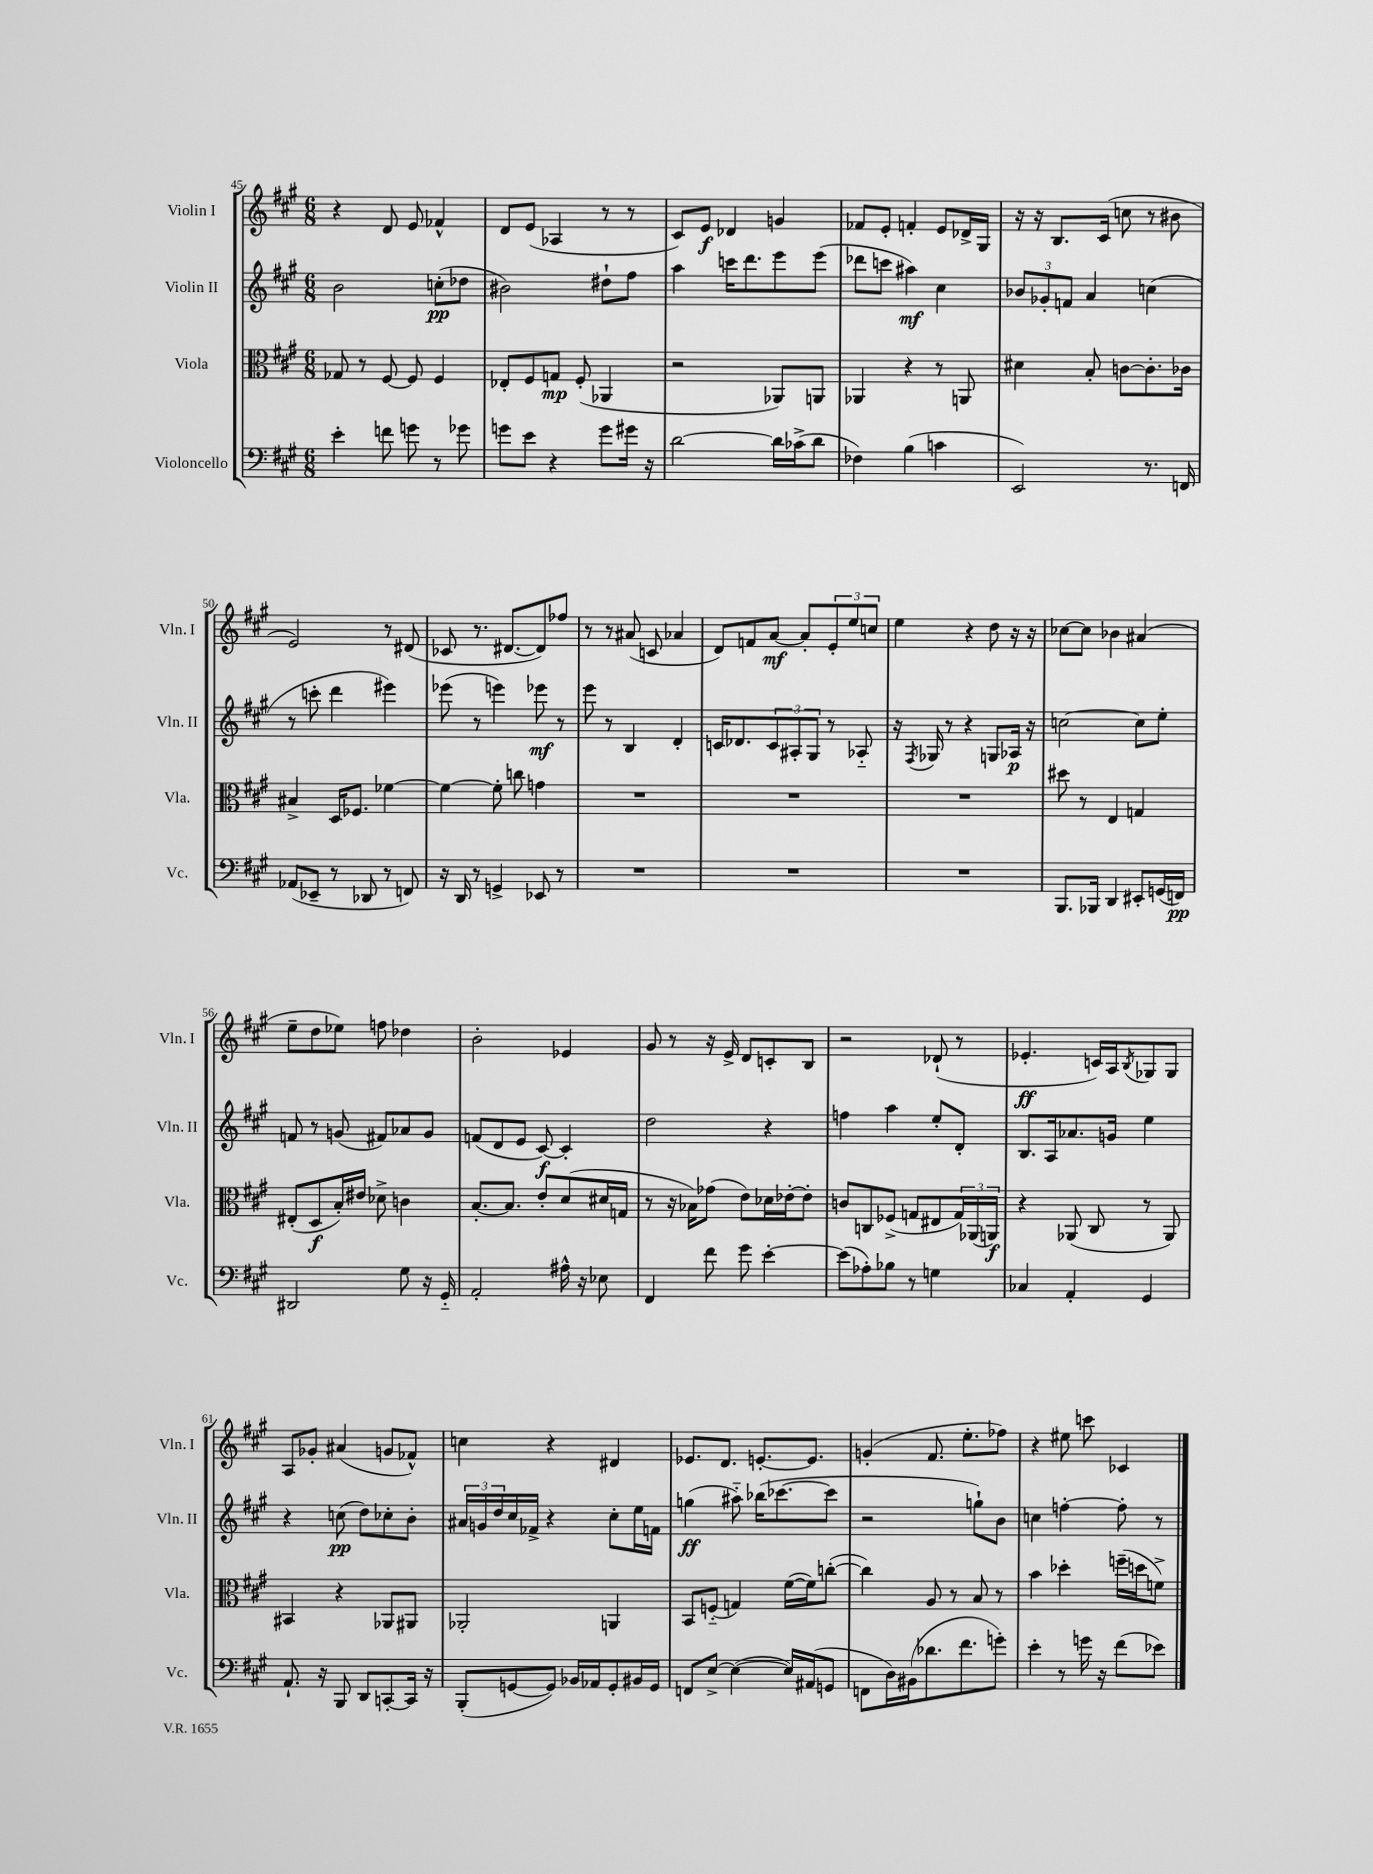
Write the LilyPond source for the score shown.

<<
\new StaffGroup <<
\new Staff = "s0" \with { instrumentName = "Violin I" shortInstrumentName = "Vln. I" } {
    \clef treble \key a \major \numericTimeSignature \time 6/8
    r4 d'8 e'8 fes'4-^ |
    d'8 e'8( aes4 r8 r8 |
    cis'8) e'8\f des'4 g'4 |
    fes'8 e'8-. f'4-. e'8 des'16-> gis16 |
    r16 r16 b8. cis'16( c''8 r8 bis'8 |
    e'2) r8 dis'8( |
    ces'8 r8. dis'8.~ dis'8) fes''8 |
    r8 r8 ais'8( c'8 aes'4 |
    d'8) f'8 a'8~\mf a'8-. \tuplet 3/2 { e'8-. e''8 c''8 } |
    e''4 r4 d''8 r16 r16 |
    ces''8~ ces''8 bes'4 ais'4( |
    e''8-- d''8 ees''8) f''8 des''4 |
    b'2-. ees'4 |
    gis'8 r8 r16 e'16-> d'8 c'8-. b8 |
    r2 des'8-!( r8 |
    ees'4.-.\ff c'16) a16 \acciaccatura { b8 } ges8 ges8 |
    a8 ges'8-. ais'4( g'8 fes'8-^) |
    c''4 r4 dis'4 |
    ees'8. d'8. e'8.~-. e'8. |
    g'4-.( fis'8. e''8.-. fes''8) |
    r4 eis''8 c'''8 ces'4 \bar "|." |
}
\new Staff = "s1" \with { instrumentName = "Violin II" shortInstrumentName = "Vln. II" } {
    \clef treble \key a \major \numericTimeSignature \time 6/8
    b'2 c''8-.\pp( des''8 |
    bis'2) dis''8-! fis''8 |
    a''4 c'''16 d'''8. e'''8 e'''8( |
    des'''8 c'''8 ais''4\mf) cis''4 |
    \tuplet 3/2 { bes'8 ges'8-. f'8 } a'4 c''4( |
    r8 c'''8-. d'''4 eis'''4) |
    ees'''8( r8 e'''4) ees'''8\mf r8 |
    e'''8 r8 b4 d'4-. |
    c'16 des'8. \tuplet 3/2 { c'8 ais8-. gis8 } r8 aes8-_ |
    r16 \acciaccatura { fis8 } ges16 r8 r4 g8 aes16\p r16 |
    c''2~ c''8 e''8-. |
    f'8 r8 g'8( fis'8) aes'8 g'8 |
    f'8( d'8 e'8 cis'8~\f) cis'4-. |
    d''2 r4 |
    f''4 a''4 e''8-. d'8-. |
    b8. a16 aes'8. g'16 e''4 |
    r4 c''8\pp( d''8) ces''8-. b'8-. |
    \tuplet 3/2 { ais'16 g'16 d''16 } cis''16 fes'16-> r4 cis''8-. e''16 f'16 |
    g''4\ff( ais''8-_) bes''16( ces'''8.~ ces'''8 |
    r2 g''8-!) b'8 |
    c''4 f''4~-. f''8-. r8 \bar "|." |
}
\new Staff = "s2" \with { instrumentName = "Viola" shortInstrumentName = "Vla." } {
    \clef alto \key a \major \numericTimeSignature \time 6/8
    ges8 r8 fis8~ fis8 fis4 |
    ees8-. fis8 g8\mp fis8-.( aes,4 |
    r2 aes,8) a,8 |
    aes,4 r4 r8 a,8 |
    dis'4 b8-. c'8~ c'8.-. ces'16 |
    bis4-> d16 fes8. fes'4~ |
    fes'4~ fes'8-. c''8 g'4 |
    R2. |
    R2. |
    R2. |
    dis''8 r8 e4 g4 |
    eis8-.( d8\f b16-.) eis'16 des'8-> c'4 |
    b8.~-. b8. e'8-. d'8( dis'16 g16 |
    r8 r16 bes16) ges'8( e'8) des'16 ees'16~-. ees'8-. |
    c'8 c8 fes8->( g8 eis8 \tuplet 3/2 { g16) aes,16( a,16\f) } |
    r4 aes,8( cis8 r8 aes,8) |
    bis,4 r4 aes,8 ais,8 |
    aes,2-. a,4 |
    b,8 f8-_( g4) fis'16~( fis'16) c''8~-.( |
    c''4) a8 r8 b8 r8 |
    b'4 des''4-. f''16--( d''16 f'8->) \bar "|." |
}
\new Staff = "s3" \with { instrumentName = "Violoncello" shortInstrumentName = "Vc." } {
    \clef bass \key a \major \numericTimeSignature \time 6/8
    e'4-. f'8 g'8 r8 ges'8 |
    g'8 e'8 r4 g'8 gis'16 r16 |
    d'2~ d'16 ces'16->( d'8 |
    fes4) b4( c'4 |
    e,2) r8. f,16 |
    aes,8( ees,8-- r8 des,8 r8 f,8) |
    r16 d,16 r8 g,4-> ees,8 r8 |
    R2. |
    R2. |
    R2. |
    b,,8. bes,,16 d,4 eis,8-. g,16( f,16\pp) |
    dis,2 gis8 r16 gis,16-_ |
    a,2-. ais16-^ r16 ees8 |
    fis,4 fis'8 gis'8 e'4~-. |
    e'8( aes8-.) bes8 r8 g4 |
    ces4 a,4-. gis,4 |
    a,8.-! r16 b,,8 d,8 c,8~-. c,16 r16 |
    b,,8-.( g,8~ g,8) bes,16 aes,16 g,8-. bis,16 g,16 |
    f,8 e8~-> e4~( e16) ais,16( g,8 |
    f,8 d16) bis,16( des'8. fis'8. g'8-.) |
    e'4-. r8 g'16 r16 fis'8( ees'8) \bar "|." |
}
>>
>>
\layout { \context { \Score currentBarNumber = #45 } }
